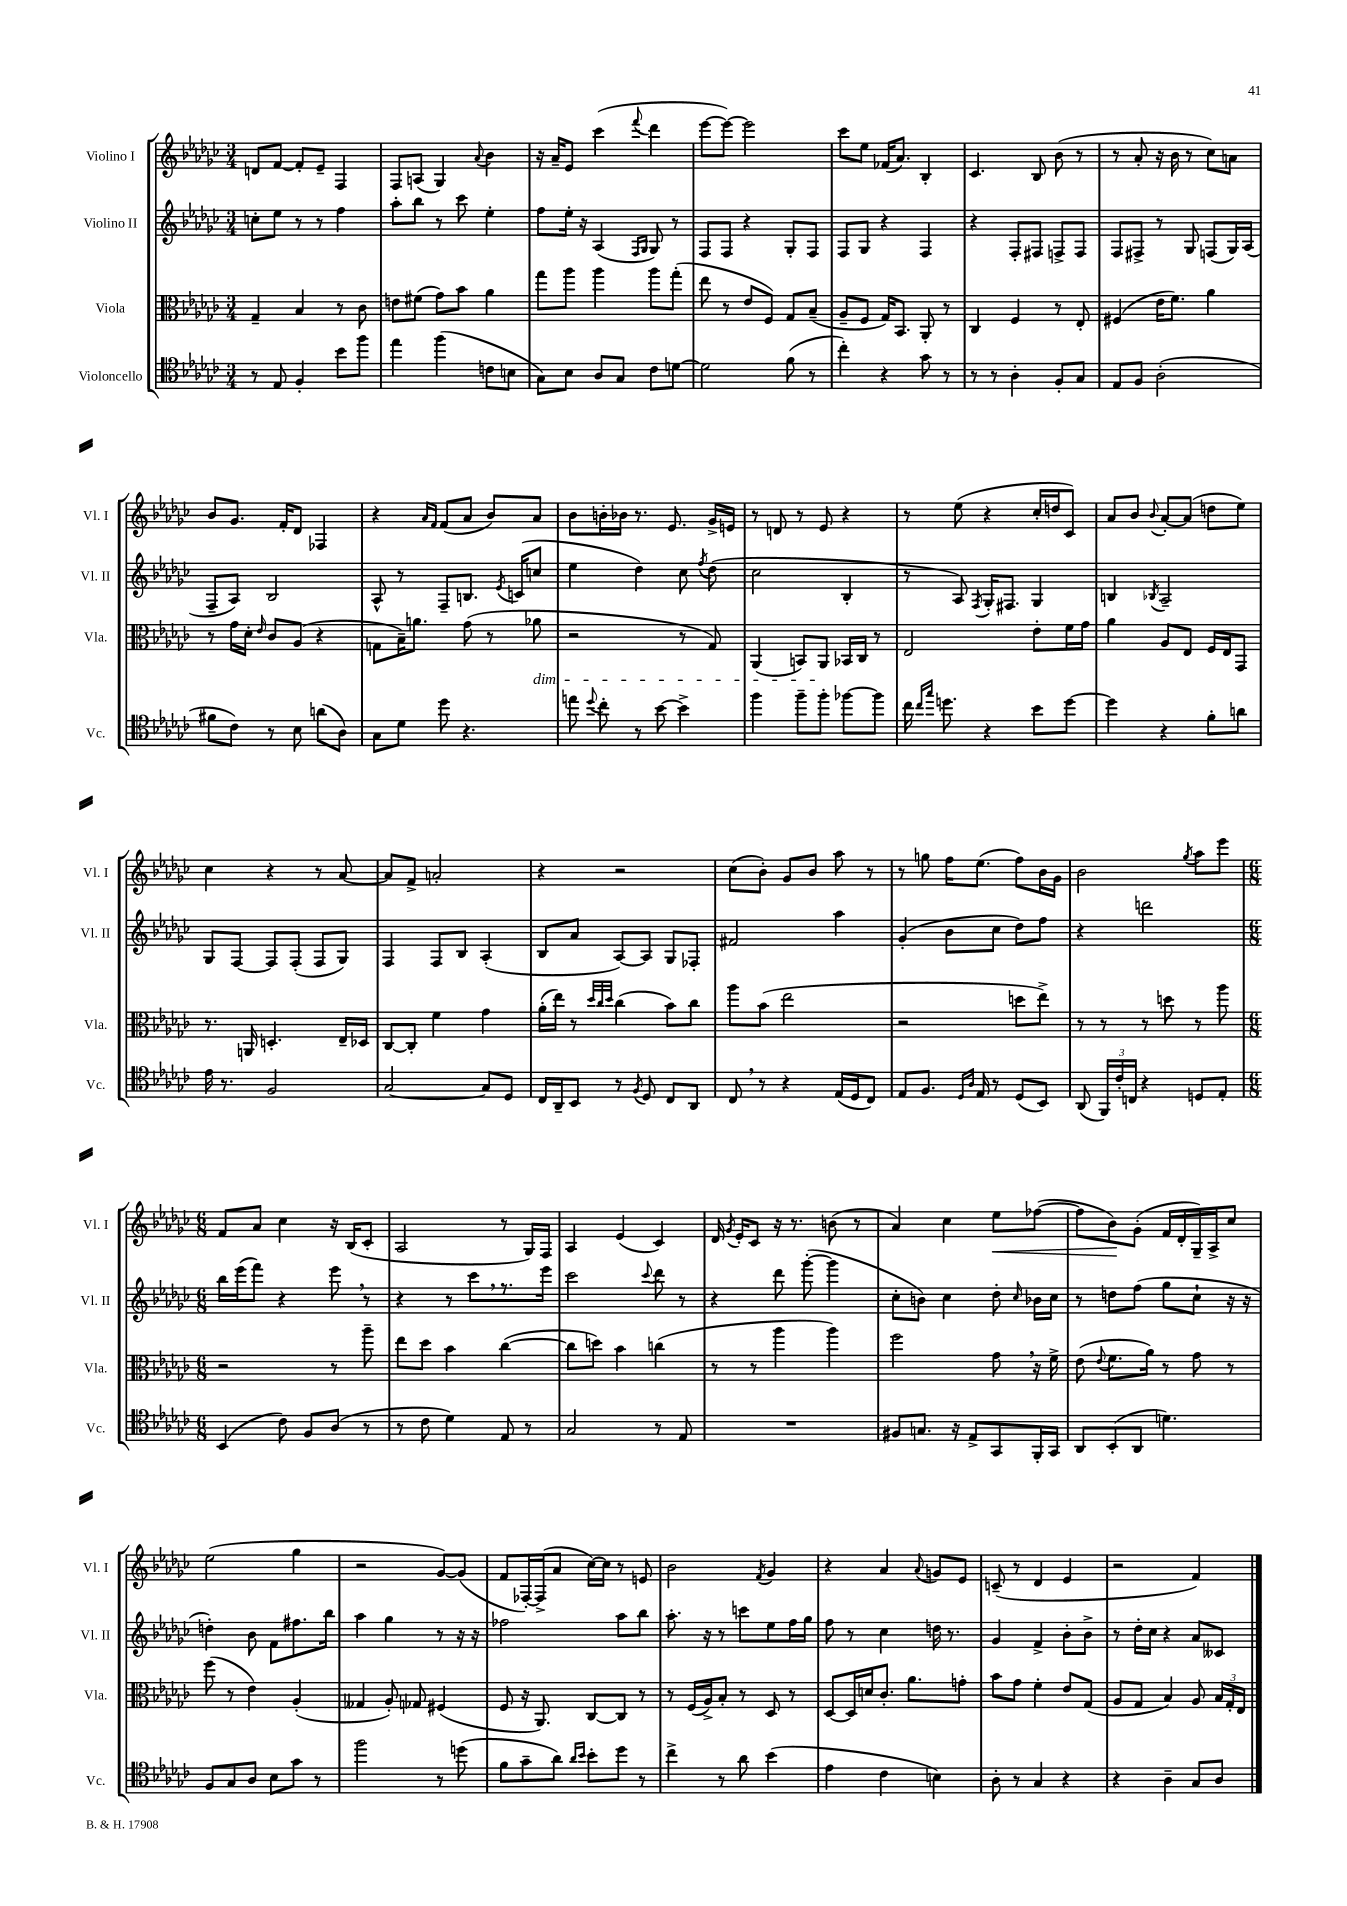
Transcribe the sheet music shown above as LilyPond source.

<<
\new StaffGroup <<
\new Staff = "s0" \with { instrumentName = "Violino I" shortInstrumentName = "Vl. I" } {
    \clef treble \key ges \major \numericTimeSignature \time 3/4
    \autoBeamOff d'8[ f'8]~ f'8[-. ees'8]-- f4 |
    f8[ a8]( ges4) \appoggiatura { aes'8 } bes'4 |
    r16 aes'16[-- ees'8] ces'''4( \appoggiatura { f'''8 } des'''4 |
    ees'''8[~ ees'''8]~) ees'''2 |
    ces'''8[ ees''8] fes'16[( aes'8.]) bes4-. |
    ces'4. bes8 bes'8( r8 |
    r8 aes'8-. r16 bes'16 r8 ces''8[) a'8] |
    bes'8[ ges'8.] f'16[-. des'8] fes4 |
    r4 \grace { aes'16[ f'16] } f'8[( aes'8] bes'8[) aes'8] |
    bes'8[ b'16-. bes'16] r8. ees'8. ges'16[-> e'16] |
    r8 d'8 r8 ees'8 r4 |
    r8 ees''8( r4 ces''16[-. d''16 ces'8]) |
    aes'8[ bes'8] \appoggiatura { bes'8 } aes'8[~-. aes'8]( d''8[ ees''8]) |
    ces''4 r4 r8 aes'8~ |
    aes'8[ f'8]-> a'2-. |
    r4 r2 |
    ces''8[( bes'8]-.) ges'8[ bes'8] aes''8 r8 |
    r8 g''8 f''16[ ees''8.]( f''8[) bes'16 ges'16] |
    bes'2 \acciaccatura { ges''8 } aes''8[ ees'''8] |
    \numericTimeSignature \time 6/8 f'8[ aes'8] ces''4 r16 bes16[( ces'8]-. |
    aes2 r8 ges16[) f16] |
    aes4 ees'4( ces'4) |
    des'16 \acciaccatura { ges'8 } ees'16[-. ces'8] r16 r8. b'8( r8 |
    aes'4) ces''4 ees''8[\< fes''8]~( |
    fes''8[ bes'8\!) ges'8]-.( f'16[ des'16-. ges16--) aes16-> ces''8] |
    ees''2( ges''4 |
    r2 ges'8[~) ges'8]( |
    f'8[ fes16~-.) fes16->( aes'8] ces''16[~) ces''16] r8 e'8 |
    bes'2 \acciaccatura { f'8 } ges'4 |
    r4 aes'4 \appoggiatura { aes'8 } g'8[ ees'8] |
    c'8--( r8 des'4 ees'4 |
    r2 f'4) \bar "|." |
}
\new Staff = "s1" \with { instrumentName = "Violino II" shortInstrumentName = "Vl. II" } {
    \clef treble \key ges \major \numericTimeSignature \time 3/4
    \autoBeamOff c''8[-. ees''8] r8 r8 f''4 |
    aes''8[-. bes''8] r8 ces'''8 ees''4-. |
    f''8[ ees''16]-. r16 aes4( \grace { f16[ ges16] } ges8) r8 |
    f8[ f8] r4 ges8[-. f8] |
    f8[ ges8] r4 f4 |
    r4 f8[-. fis8] f8[-> f8] |
    f8[ fis8]-> r8 ges8 f8[( ges16) aes16]( |
    f8[-- aes8]) bes2 |
    aes8-^ r8 f8[-- b8.] \acciaccatura { ees'8 } c'16[( c''8] |
    ees''4 des''4) ces''8 \acciaccatura { f''8 } des''8( |
    ces''2 bes4-. |
    r8 aes8) \acciaccatura { f8 } ges16[-. fis8.] ges4 |
    b4 \acciaccatura { bes8 } aes2-- |
    ges8[ f8]~ f8[ f8]-.( f8[ ges8]) |
    f4 f8[ bes8] aes4-.( |
    bes8[ aes'8] aes8[~) aes8] ges8[ fes8]-. |
    fis'2 aes''4 |
    ges'4-.( bes'8[ ces''8] des''8[) f''8] |
    r4 d'''2 |
    \numericTimeSignature \time 6/8 bes''16[ ees'''16( f'''8]) r4 ees'''8 \breathe r8 |
    r4 r8 ces'''8[ \breathe r8. ees'''16] |
    ces'''2 \appoggiatura { ces'''8 } des'''8 r8 |
    r4 des'''8 ges'''8~-.( ges'''4 |
    ces''8[-. b'8]) ces''4 des''8-. \grace { ces''16 } bes'16[ ces''16] |
    r8 d''8[ f''8]( ges''8[ ces''8]-! r16 r16 |
    d''4-.) bes'8 f'8[ fis''8. bes''16] |
    aes''4 ges''4 r8 r16 r16 |
    fes''2 aes''8[ bes''8] |
    aes''8.-. r16 r8 c'''8[ ees''8 f''16 ges''16] |
    f''8 r8 ces''4 d''16 r8. |
    ges'4 f'4-> bes'8[-. bes'8]-> |
    r8 des''16[-. ces''16] r4 aes'8[ ceses'8] \bar "|." |
}
\new Staff = "s2" \with { instrumentName = "Viola" shortInstrumentName = "Vla." } {
    \clef alto \key ges \major \numericTimeSignature \time 3/4
    \autoBeamOff ges4-- bes4 r8 ces'8 |
    e'8[ fis'8]( ges'8[) bes'8] aes'4 |
    ges''8[ aes''8] aes''4 aes''8[ ges''8]-.( |
    ees''8 r8 ees'8[ f8]) ges8[ bes8]--( |
    aes8[-- f8] ges16[) bes,8.] aes,8-. r8 |
    ces4 f4 r8 ees8-. |
    fis4( ees'16[ f'8.]) aes'4 |
    r8 ges'16[ des'16]-. \grace { ees'16 } ces'8[ aes8]( r4 |
    g8[ bes16--) a'8.] ges'8( r8 aes'8\dim |
    r2 r8 ges8) |
    aes,4( b,8[) aes,8]\! bes,16[ ces16] r8 |
    ees2 ees'8[-. f'16 ges'16] |
    aes'4 aes8[ ees8] f16[ ees16 ges,8] |
    r8. a,16 d4.-. ees16[-- des16] |
    ces8[~ ces8]-. f'4 ges'4 |
    aes'16[-.( ees''16]) r8 \grace { des''32[ ces''32 des''32] } ces''4( bes'8[) ces''8] |
    aes''8[ bes'8]( ees''2 |
    r2 d''8[ ees''8]->) |
    r8 r8 r8 d''8 r8 aes''8 |
    \numericTimeSignature \time 6/8 r2 r8 aes''8-- |
    ees''8[ des''8] bes'4 ces''4~( |
    ces''8[ d''8]) bes'4 c''4( |
    r8 r8 aes''4 aes''4) |
    f''2 ges'8 \breathe r16 f'16-> |
    ees'8( \appoggiatura { ees'8 } f'8.[ aes'16]) r8 ges'8 r8 |
    f''8( r8 ees'4) aes4-.( |
    geses4 aes8-.) ges8 fis4( |
    f8 r16 aes,8.) ces8[~ ces8] r8 |
    r8 f16[( aes16->) bes8]-. r8 des8 r8 |
    des8[~ des16 d'16 ces'8.]-. aes'8.[ g'8]-. |
    bes'8[ ges'8] f'4-. ees'8[ ges8]( |
    aes8[ ges8] bes4) aes8 \tuplet 3/2 { bes16[ ges16-. ees16] } \bar "|." |
}
\new Staff = "s3" \with { instrumentName = "Violoncello" shortInstrumentName = "Vc." } {
    \clef tenor \key ges \major \numericTimeSignature \time 3/4
    \autoBeamOff r8 ees8 f4-. bes'8[ f''8] |
    ees''4 f''4( c'8[ b8] |
    ges8[) bes8] aes8[ ges8] ces'8[ d'8]~ |
    d'2 f'8( r8 |
    ces''4-.) r4 ges'8 r8 |
    r8 r8 aes4-. f8[-. ges8] |
    ees8[ f8] aes2-.( |
    fis'8[ ces'8]) r8 bes8 a'8[( aes8]) |
    ges8[ des'8] des''8 r4. |
    e''8 \appoggiatura { des''8 } ces''8-. r8 bes'8~ bes'4-> |
    f''4 f''8[-- f''8]-. fes''8[~ fes''8] |
    ces''16 \grace { ces''16[ ges''16] } d''8. r4 bes'8[ d''8]~ |
    d''4 r4 f'8[-. a'8] |
    ees'16 r8. f2 |
    ges2~ ges8[ des8] |
    ces16[ aes,16-- bes,8] r8 \acciaccatura { f8 } des8 ces8[ aes,8] |
    ces8 \breathe r8 r4 ees16[( des16 ces8]) |
    ees8[ f8.] \grace { des16[ aes16] } ees16 r8 des8[( bes,8]) |
    aes,8( \tuplet 3/2 { f,16[) ces'16-. c16] } r4 d8[ ees8]-. |
    \numericTimeSignature \time 6/8 bes,4( ces'8) f8[ aes8]( r8 |
    r8 ces'8 des'4) ees8 r8 |
    ges2 r8 ees8 |
    R2. |
    fis8[ g8.] r16 ees8[-> ges,8 f,16-. ges,16] |
    aes,8[ bes,8-.( aes,8] d'4.) |
    f8[ ges8 aes8] bes8[ ges'8] r8 |
    f''2 r8 d''8( |
    f'8[ ges'8-- aes'8]) \grace { aes'16[ bes'16] } bes'8[-. des''8] r8 |
    ces''4-> r8 aes'8 bes'4( |
    ees'4 ces'4 b4) |
    aes8-. r8 ges4 r4 |
    r4 aes4-- ges8[ aes8] \bar "|." |
}
>>
>>
\layout { \context { \Score \remove "Bar_number_engraver" } }
